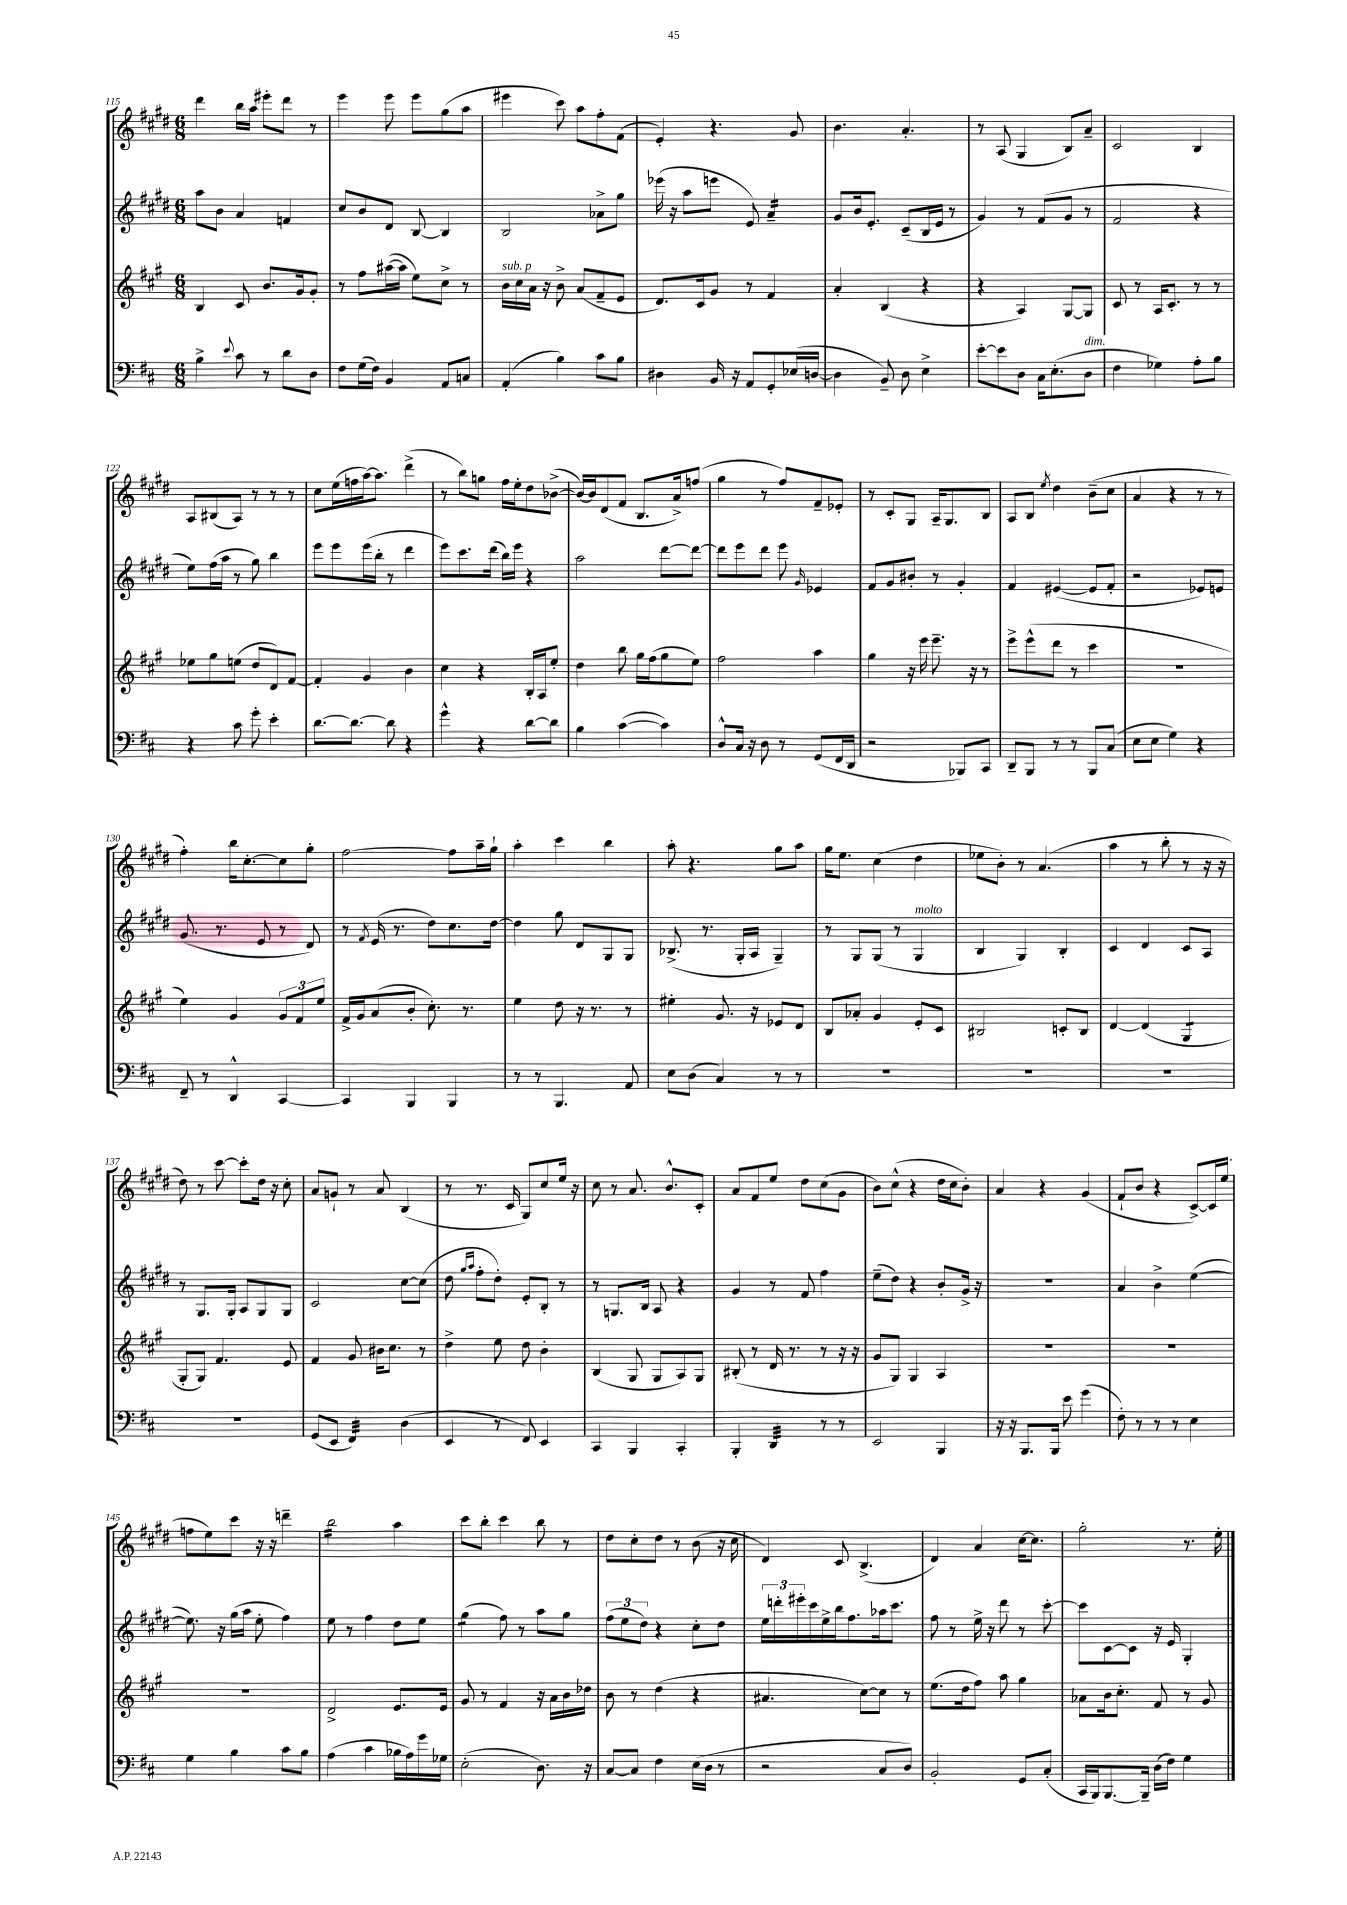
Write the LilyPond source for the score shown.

<<
\new StaffGroup <<
\new Staff = "s0" {
    \clef treble \key e \major \numericTimeSignature \time 6/8
    dis'''4 b''16 a''16 eis'''8-. dis'''8 r8 |
    e'''4 e'''8 e'''8 gis''8( a''8 |
    eis'''4 cis'''8) a''8 fis''8-. fis'8( |
    e'4-.) r4. gis'8 |
    b'4. a'4.-. |
    r8 a8( gis4 b8) a'8-- |
    cis'2 b4 |
    a8 bis8( a8) r8 r8 r8 |
    cis''8 e''16( f''16 a''16~) a''8. dis'''4->( |
    r8 b''8) g''8 fis''16 e''16-. dis''8 bes'8~->( |
    bes'16~) bes'16 dis'8( fis'8 b8. a'16->) f''8( |
    gis''4 r8 fis''8) fis'8-- ees'8-. |
    r8 cis'8-. gis8 a16-- gis8. b8 |
    a8 b8 \acciaccatura { e''8 } dis''4 b'8--( cis''8 |
    a'4 r4 r8 r8 |
    fis''4-.) b''16 cis''8.~-. cis''8 gis''8-. |
    fis''2~ fis''8 a''16-- gis''16-! |
    a''4-. cis'''4 b''4 |
    a''8-. r4. gis''8 a''8 |
    gis''16 e''8. cis''4( dis''4 |
    ees''8 b'8-.) r8 a'4.( |
    a''4 r8 b''8-. r8 r16 r16 |
    dis''8) r8 cis'''8~ cis'''8-. dis''16 r16 cis''8-. |
    a'8 g'8-! r8 a'8 b4( |
    r8 r8. cis'16 gis8) cis''8 e''16 r16 |
    cis''8 r8 a'8. b'8.-^ cis'8-. |
    a'8 fis'8 e''8 dis''8 cis''8( gis'8 |
    b'8) cis''8-^( r4 dis''16 cis''16 b'8-.) |
    a'4 r4 gis'4( |
    fis'8-! b'8 r4 cis'8~->) cis'16 e''16( |
    f''8 e''8) cis'''8 r16 r16 d'''4-- |
    b''2:16 a''4 |
    cis'''8 b''8-. cis'''4 b''8 r8 |
    dis''8 cis''8-. dis''8 r8 b'8( r16 cis''16 |
    dis'4) cis'8 b4.->( |
    dis'4) a'4 cis''16~ cis''8. |
    gis''2-. r8. e''16-. \bar "|." |
}
\new Staff = "s1" {
    \clef treble \key e \major \numericTimeSignature \time 6/8
    a''8 b'8 a'4 f'4 |
    cis''8 b'8 dis'8 b8~ b4 |
    b2 aes'8-> gis''8 |
    ees'''16( r16 a''8 e'''8 e'8) a'4:16-- |
    gis'8 b'16 e'8.-. cis'8--( b16 e'16 r8 |
    gis'4) r8 fis'8( gis'8 r8 |
    fis'2 r4 |
    e''8) fis''16( a''16 r8 gis''8) b''4 |
    e'''8 e'''8 e'''16( b''16-. r8 dis'''4 |
    e'''8) cis'''8. dis'''16( b''16) e'''16 r4 |
    a''2 dis'''8~ dis'''8~ |
    dis'''8 e'''8 dis'''8 e'''8 \grace { gis'16 } ees'4 |
    fis'8 gis'8 bis'8-. r8 gis'4-. |
    fis'4 eis'4~( eis'8 fis'8-. |
    r2 ees'8) e'8 |
    gis'8.( r8. e'8 r8 dis'8) |
    r8 \acciaccatura { fis'8 } e'16( r8. dis''8) cis''8. dis''16~ |
    dis''4 gis''8 dis'8 gis8 gis8 |
    bes8.->( r8. gis16-. a16 gis4--) |
    r8 gis8 gis8( r8 gis4^\markup { \italic "molto" } |
    b4 gis4) b4-. |
    cis'4 dis'4 cis'8 a8 |
    r8 gis8. gis16-. a8 gis8 gis8 |
    cis'2 cis''8~ cis''8( |
    dis''8 \grace { gis''16 a''16 } fis''8-. dis''8-.) e'8-. b8-. r8 |
    r8 g8. b16 a8 r4 |
    gis'4 r8 fis'8 fis''4 |
    e''8--( dis''8) r4 b'8-. gis'16-> r16 |
    r2. |
    a'4 b'4-> e''4~( |
    e''8.) r16 gis''16( a''16 e''8-. fis''4) |
    e''8 r8 fis''4 dis''8 e''8 |
    gis''4:8( fis''8) r8 a''8 gis''8 |
    \tuplet 3/2 { fis''8( e''8 dis''8) } r4 cis''8-. dis''8 |
    \tuplet 3/2 { e''16 d'''16-. eis'''16-. } cis'''16 e''16-> b''16 fis''8. aes''16 cis'''8. |
    fis''8 r8 e''16-> r16 dis'''8 r8 cis'''8~-. |
    cis'''8 cis'8~ cis'8 r16 e'16 gis4-. \bar "|." |
}
\new Staff = "s2" {
    \clef treble \key a \major \numericTimeSignature \time 6/8
    b4 cis'8 b'8. gis'16 gis'8-. |
    r8 fis''8 ais''16~( ais''16 e''8) cis''8-> r8 |
    b'16^\markup { \italic "sub. p" } cis''16 a'16 r16 b'8-> a'8( fis'8-- e'8 |
    d'8.) cis'16 gis'8 r8 fis'4 |
    a'4-. b4( r4 |
    r4 a4) gis8~ gis8 |
    cis'8 r8 a16 cis'8.-. r8 r8 |
    ees''8 gis''8 e''8( d''8 d'8) fis'8~ |
    fis'4-. gis'4 b'4 |
    cis''4 r4 b16-. a16 e''8-. |
    d''4 b''8 gis''16 fis''16( gis''8 e''8) |
    fis''2 a''4 |
    gis''4 r16 e'''16 e'''8.-- r16 r8 |
    e'''8-> e'''8-^( d'''8 r8 cis'''4 |
    R2. |
    e''4) gis'4 \tuplet 3/2 { gis'8 fis'8 e''8 } |
    fis'16-> gis'16 a'8( b'8-. cis''8.-.) r8. |
    e''4 d''8 r16 r8. r8 |
    eis''4-. gis'8. r16 ees'8 d'8 |
    b8 aes'8-. gis'4 e'8-. cis'8 |
    bis2 c'8-. bis8 |
    d'4~ d'4( gis4:8 |
    gis8-. gis8) fis'4. e'8 |
    fis'4 gis'8 bis'16 cis''8. r8 |
    d''4-> e''8 d''8 b'4-. |
    b4( gis8 gis8 a8) gis8 |
    bis8-.( r8 d'16 r8. r8 r16 r16 |
    gis'8 gis8) gis4 a4 |
    R2. |
    R2. |
    R2. |
    d'2-> e'8. e'16 |
    gis'8 r8 fis'4 r16 a'16 b'16 des''16 |
    b'8 r8 d''4( r4 |
    ais'4. cis''8~) cis''8 r8 |
    e''8.( d''16 fis''8) a''8 gis''4 |
    aes'8 b'16 cis''8.-. fis'8 r8 gis'8 \bar "|." |
}
\new Staff = "s3" {
    \clef bass \key d \major \numericTimeSignature \time 6/8
    b4-> \appoggiatura { e'8 } cis'8 r8 d'8 d8 |
    fis8 g16( fis16) b,4 a,8 c8 |
    a,4-.( b4) cis'8 b8 |
    dis4 b,16 r16 a,8 g,8-. ees16( d16~ |
    d4 b,8--) d8 e4-> |
    e'8~-. e'8 d8 cis16 e8.-.( d8^\markup { \italic "dim." } |
    fis4 ges4) a8-. b8 |
    r4 cis'8 g'8-. e'4-. |
    d'8.~ d'8.~ d'8 r4 |
    g'4-^ r4 d'8~ d'8 |
    b4 cis'4~( cis'4) |
    d8-^ cis16 r16 d8 r8 g,8( fis,16 d,16 |
    r2 bes,,8) cis,8 |
    d,8-- b,,8 r8 r8 b,,8 cis8( |
    e8 e8 g4) r4 |
    fis,8-- r8 d,4-^ cis,4~ |
    cis,4 b,,4 b,,4 |
    r8 r8 b,,4. a,8 |
    e8 d8( cis4) r8 r8 |
    R2. |
    R2. |
    R2. |
    R2. |
    g,8( e,8 fis,4:32) d4( |
    e,4 r8 fis,8) e,4 |
    cis,4 b,,4 cis,4-. |
    b,,4-. d,4:32 r8 r8 |
    e,2 b,,4 |
    r16 r16 b,,8. b,,16 e'8 g'4( |
    fis8-.) r8 r8 r8 e4 |
    g4 b4 cis'8 b8 |
    a4( cis'4 bes16 a16) g'16 ges16 |
    e2-.( d8.) r16 |
    cis8~ cis8 fis4 e16( d16 r8 |
    r2 cis8 d8) |
    b,2-. g,8 cis8-.( |
    cis,16 b,,16) b,,8.~ b,,16-- d16( fis16) g4 \bar "|." |
}
>>
>>
\layout { \context { \Score currentBarNumber = #115 } }
